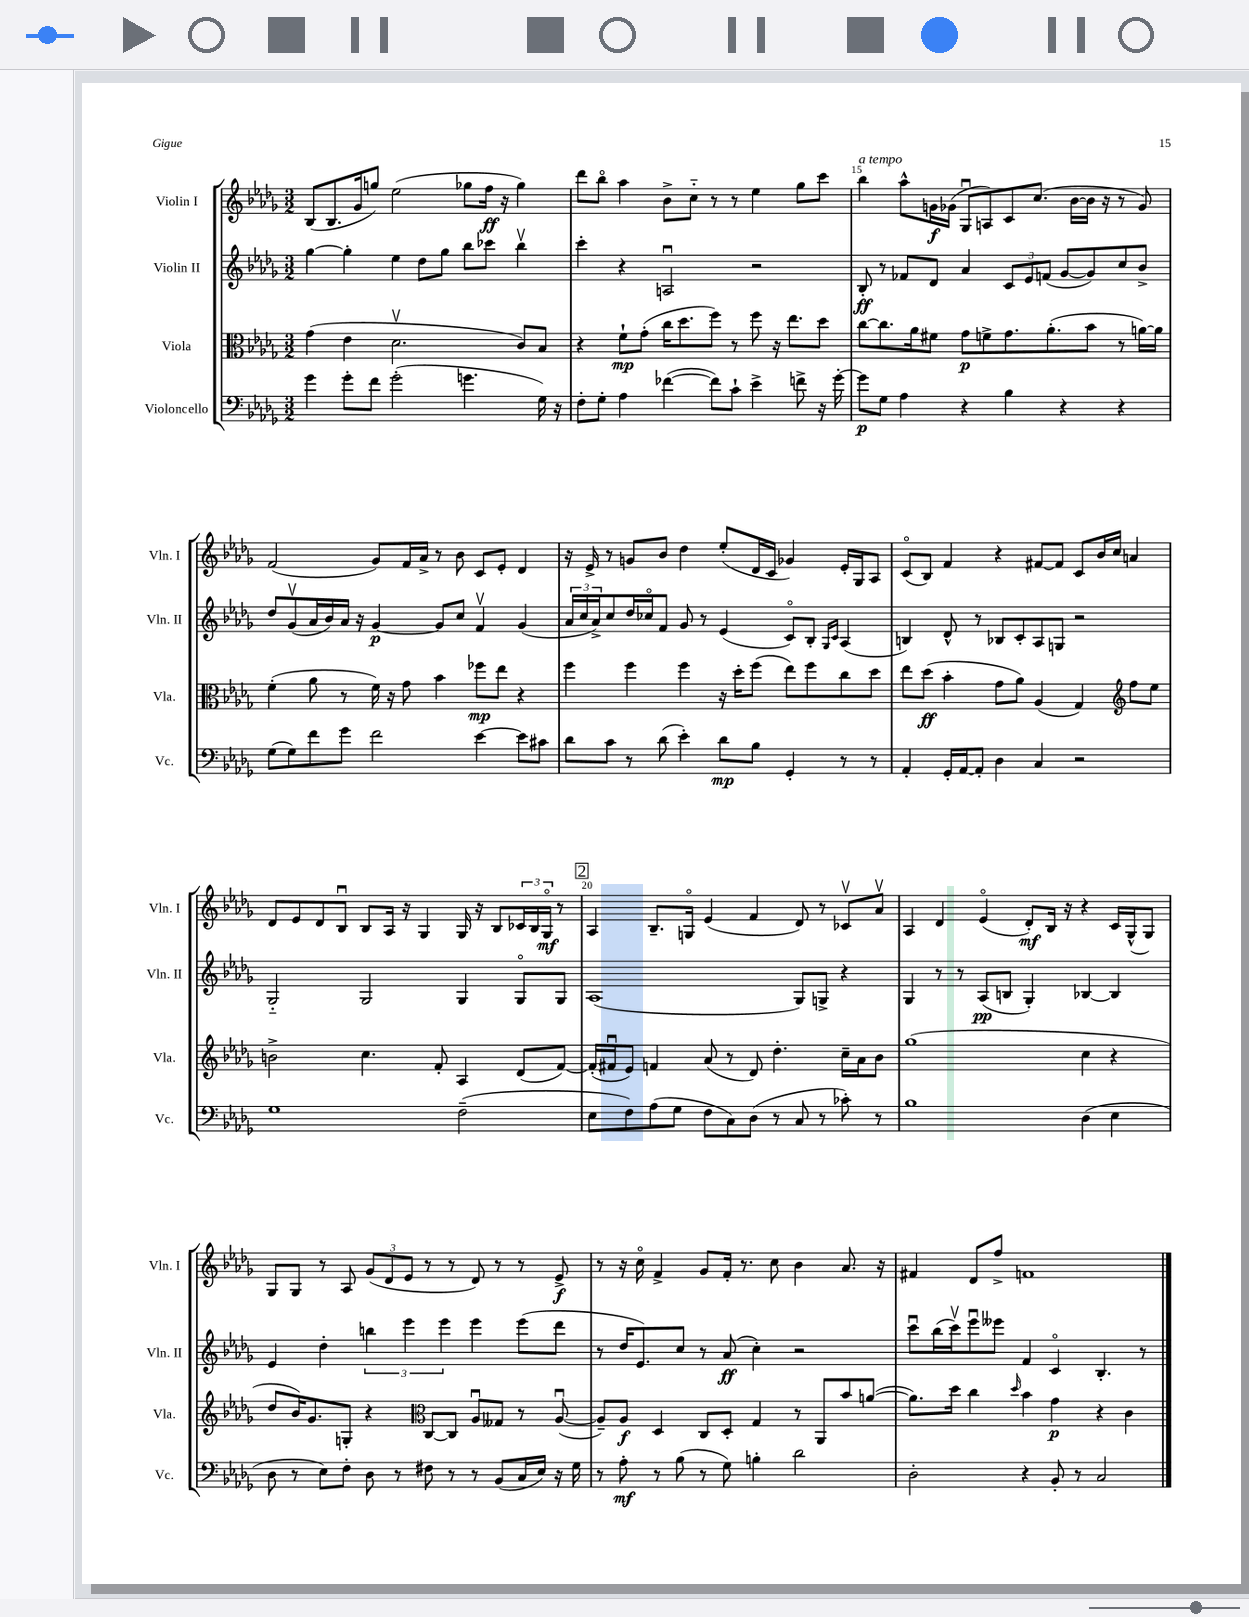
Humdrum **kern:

**kern	**kern	**kern	**kern
*staff4	*staff3	*staff2	*staff1
*clefF4	*clefC3	*clefG2	*clefG2
*k[b-e-a-d-g-]	*k[b-e-a-d-g-]	*k[b-e-a-d-g-]	*k[b-e-a-d-g-]
*M3/2	*M3/2	*M3/2	*M3/2
4g-	(4g-	[4gg-	(8B-
.	.	.	8.B-
8g-'	4e-	4gg-']	.
.	.	.	16g-
8f	.	.	8gg)
(2g-'	2.d-v	4ee-	(2ee-
.	.	8dd-	.
.	.	8gg-	.
4.g	.	8bb-	8gg-
.	.	8ccc-	16ff
.	.	.	16r
.	8c)	4bb-v	4gg-)
16G-)	8B-	.	.
16r	.	.	.
=	=	=	=
8F'	4r	4ccc'	8ddd-
8G-'	.	.	8bb-o
4A-	8f`	4r	4aa-
.	(8g-'	.	.
([4f-	16cc	2Au	8b-^
.	8.dd-	.	.
.	.	.	8cc'~
8f-])	8ff)	.	8r
8c`	8r	.	8r
4e-^	8ff	2r	4ee-
.	16r	.	.
.	8.ee-	.	.
8f^	.	.	8gg-
16r	8dd-	.	8ccc
[16g-'	.	.	.
=	=	=	=
8g-]	[8cc	8B-'	4bb-
8G-	8.cc]	8r	.
4A-	.	8f-	8aa-^^
.	16a-	.	.
.	8f#	8d-	16g
.	.	.	(16g-
4r	8g-	4a-	8G-u
.	8f^	.	8A)
4B-	8.g-	12c	8c
.	.	12e-	.
.	.	.	(8.cc
.	.	(12f	.
.	(8.a-'	.	.
4r	.	[8g-	.
.	.	.	[16b-
.	8b-	8g-])	16b-]
.	.	.	16r
4r	8r	8cc	8r
.	[16a)	8b-^	8g-)
.	16a]	.	.
=	=	=	=
(8G-	(4f'	8dd-	(2f
8G-)	.	(8g-v	.
8f	8a-	16a-	.
.	.	16b-)	.
8g-	8r	16a-	.
.	.	16r	.
2f	16f)	[4g-	8g-)
.	16r	.	.
.	8g-	.	16f
.	.	.	16a-^
.	4b-	8g-]	8r
.	.	8cc	8b-
[4e-	8ff-	4fv	8c
.	8ee-	.	8e-'
8e-]	4r	(4g-	4d-
8c#	.	.	.
=	=	=	=
8d-	4ff	24a-	16r
.	.	24cc	.
.	.	.	16e-^
.	.	24a-^)	.
8c	.	8cc	8r
8r	4ff	16dd-	8g
.	.	16cc-o	.
(8d-	.	8f	8b-
4e-')	4ff	8g-	4dd-
.	.	8r	.
8d-	16r	(4e-	(8ee-'
.	16dd-'	.	.
8B-	(8ff	.	16d-
.	.	.	16c
4GG-'	8ee-)	8co)	4g-)
.	8ff	8B-'	.
.	.	16qqG-	.
.	.	16qqc	.
8r	8cc	(4A-	16e-'
.	.	.	16G-
8r	8dd-	.	8A-
=	=	=	=
4AA-'	8ee-	4B)	(8co
.	(8dd-	.	8B-)
16GG-'	4b-'	8d-^^	4f
[16AA-	.	.	.
8AA-']	.	8r	.
4D-	8g-	8B-	4r
.	8a-)	8c'	.
4C	(4A-	8A-	[8f#
.	.	8G	8f#]
2r	4G-)	2r	8c
.	.	.	16b-
.	.	.	16cc
*	*clefG2	*	*
.	8ff	.	4a
.	8ee-	.	.
=	=	=	=
1G-	2b^	2G-'~	8d-
.	.	.	8e-
.	.	.	8d-
.	.	.	8B-u
.	4.cc	2G-	8B-
.	.	.	16A-
.	.	.	16r
.	.	.	4G-
.	8f'	.	.
(2F~	4A-	4G-	16G-
.	.	.	16r
.	.	.	8B-
.	(8d-	8G-o	24c-
.	.	.	24B-
.	.	.	24G-o
.	[8f)	8G-	8r
=	=	=	=
8E-	(16f']	(1A-	4A-
.	16f#u	.	.
8F)	8e-)	.	.
(8A-	4f	.	8.B-~
8G-	.	.	.
.	.	.	16Go
8F	(8a-	.	(4e-
8C)	8r	.	.
(8D-	8d-)	.	4f
8r	4.dd-'	.	.
8C	.	8G-)	8d-)
8r	.	8G^	8r
8c-')	16cc~	4r	8c-v
.	16a-	.	.
8r	8b-	.	8a-v
=	=	=	=
1B-	(1gg-	4G-	4A-
.	.	8r	4d-
.	.	8r	.
.	.	(8A-	(4e-o
.	.	8B	.
.	.	4G-')	8d-')
.	.	.	16B-
.	.	.	16r
(4D-	4cc	[4B-	4r
4E-	4r	4B-]	16c
.	.	.	(16G-^^
.	.	.	8G-)
=	=	=	=
8D-	8dd-	4e-	8G-
8r	16b-)	.	8G-
.	8.g-	.	.
8E-)	.	4dd-'	8r
8F'	8G'	.	8A-
8D-	4r	6bb	(12g-
.	.	.	12d-
8r	.	.	.
.	.	6eee-	12e-
*	*clefC3	*	*
8F#	[8C	.	8r
.	.	6eee-	.
8r	8C]	.	8r
8r	8A-u	4eee-	8d-)
(8BB-	8G--	.	8r
16C	8r	(8eee-	8r
16E-)	.	.	.
16r	([8A-u	8ddd-	8e-^
16G-	.	.	.
=	=	=	=
8r	8A-~])	8r	8r
8A-'	8A-	16dd-	16r
.	.	8.e-)	16cco
8r	4D-	.	4f^
(8B-	.	8cc	.
8r	8C	8r	8g-
8G-)	8D-'	(8a-	16f'
.	.	.	8.r
4B'	4G-	4cc')	.
.	.	.	8cc
2d-	8r	2r	4b-
.	8AA-	.	.
.	8b-	.	8.a-
.	([8a	.	.
.	.	.	16r
=	=	=	=
2D-'	8.a])	8cccu	4f#
.	.	(16bb-	.
.	16dd-	16cccv)	.
.	4cc	8eee-u	8d-
.	.	8eee--	8ff^
.	16qqdd-	.	.
4r	4b-	4f	1f
8BB-'	4g-	4co	.
8r	.	.	.
2C	4r	4.B-'	.
.	4c	.	.
.	.	8r	.
==	==	==	==
*-	*-	*-	*-
